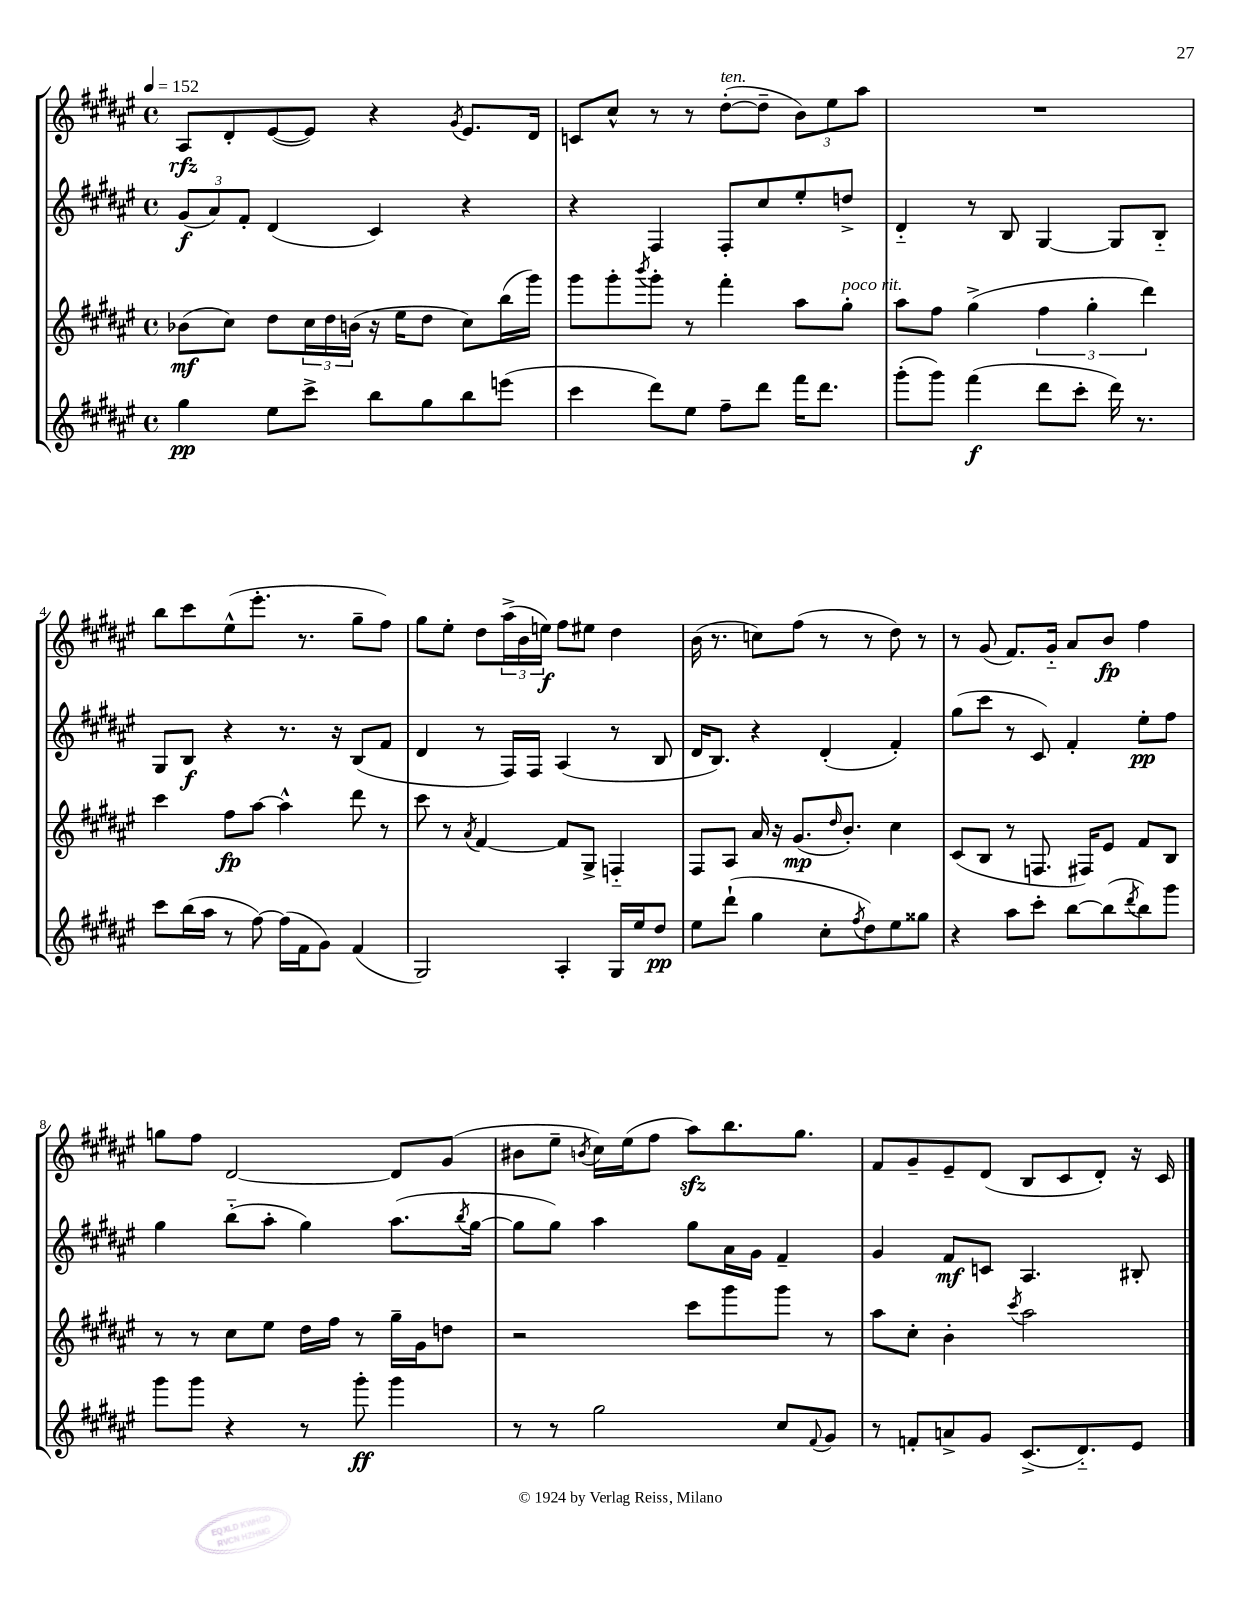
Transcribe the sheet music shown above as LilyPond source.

<<
\new StaffGroup <<
\new Staff = "s0" {
    \clef treble \key fis \major \defaultTimeSignature \time 4/4 \tempo 4 = 152
    ais8\rfz dis'8-. eis'8~( eis'8) r4 \acciaccatura { gis'8 } eis'8. dis'16 |
    c'8 cis''8-^ r8 r8 dis''8~-.^\markup { \italic "ten." }( dis''8-- \tuplet 3/2 { b'8) eis''8 ais''8 } |
    R1 |
    b''8 cis'''8 eis''8-^( eis'''8.-. r8. gis''8-- fis''8) |
    gis''8 eis''8-. dis''8 \tuplet 3/2 { ais''16->( b'16 e''16\f) } fis''8 eis''8 dis''4 |
    b'16( r8. c''8) fis''8( r8 r8 dis''8) r8 |
    r8 gis'8( fis'8.) gis'16-_ ais'8 b'8\fp fis''4 |
    g''8 fis''8 dis'2~ dis'8 gis'8( |
    bis'8 eis''8-- \acciaccatura { b'8 } cis''16) eis''16( fis''8 ais''8\sfz) b''8. gis''8. |
    fis'8 gis'8-- eis'8-- dis'8( b8 cis'8 dis'8-.) r16 cis'16 \bar "|." |
}
\new Staff = "s1" {
    \clef treble \key fis \major \defaultTimeSignature \time 4/4
    \tuplet 3/2 { gis'8\f( ais'8) fis'8-. } dis'4( cis'4) r4 |
    r4 fis4 fis8-. cis''8 eis''8-. d''8-> |
    dis'4-_ r8 b8 gis4~ gis8 b8-_ |
    gis8 b8\f r4 r8. r16 b8( fis'8 |
    dis'4 r8 fis16) fis16 ais4( r8 b8 |
    dis'16 b8.) r4 dis'4-.( fis'4-.) |
    gis''8( cis'''8 r8 cis'8) fis'4-. eis''8-.\pp fis''8 |
    gis''4 b''8-_( ais''8-. gis''4) ais''8.( \acciaccatura { b''8 } gis''16~ |
    gis''8 gis''8) ais''4 gis''8 ais'16 gis'16 fis'4-- |
    gis'4 fis'8\mf c'8 ais4. bis8-. \bar "|." |
}
\new Staff = "s2" {
    \clef treble \key fis \major \defaultTimeSignature \time 4/4
    bes'8\mf( cis''8) dis''8 \tuplet 3/2 { cis''16 dis''16 b'16( } r16 eis''16 dis''8 cis''8) b''16( gis'''16) |
    gis'''8 gis'''8-. \acciaccatura { b'''8 } gis'''8-. r8 fis'''4-. ais''8 gis''8-.^\markup { \italic "poco rit." } |
    ais''8 fis''8 gis''4->( \tuplet 3/2 { fis''4 gis''4-. dis'''4) } |
    cis'''4 fis''8\fp ais''8~ ais''4-^ dis'''8 r8 |
    cis'''8 r8 \acciaccatura { ais'8 } fis'4~ fis'8 gis8-> f4-_ |
    fis8 ais8 ais'16 r16 gis'8.\mp( \grace { dis''16 } b'8.-.) cis''4 |
    cis'8( b8 r8 f8. fis16) eis'8 fis'8 b8 |
    r8 r8 cis''8 eis''8 dis''16 fis''16 r8 gis''16-- gis'16 d''8 |
    r2 cis'''8 gis'''8 gis'''8 r8 |
    ais''8 cis''8-. b'4-. \acciaccatura { cis'''8 } ais''2 \bar "|." |
}
\new Staff = "s3" {
    \clef treble \key fis \major \defaultTimeSignature \time 4/4
    gis''4\pp eis''8 cis'''8-> b''8 gis''8 b''8 e'''8( |
    cis'''4 dis'''8) eis''8 fis''8-- dis'''8 fis'''16 dis'''8. |
    gis'''8-.( gis'''8) fis'''4\f( dis'''8 cis'''8-. dis'''16) r8. |
    cis'''8 b''16( ais''16 r8 fis''8~) fis''16( fis'16 gis'8) fis'4( |
    gis2) ais4-. gis16 eis''16 dis''8\pp |
    eis''8 dis'''8-!( gis''4 cis''8-. \acciaccatura { fis''8 } dis''8) eis''8 gisis''8 |
    r4 ais''8 cis'''8-. b''8~ b''8( \acciaccatura { dis'''8 } b''8) gis'''8 |
    gis'''8 gis'''8 r4 r8 gis'''8-.\ff gis'''4 |
    r8 r8 gis''2 cis''8 \appoggiatura { fis'8 } gis'8 |
    r8 f'8-. a'8-> gis'8 cis'8.->( dis'8.-_) eis'8 \bar "|." |
}
>>
>>
